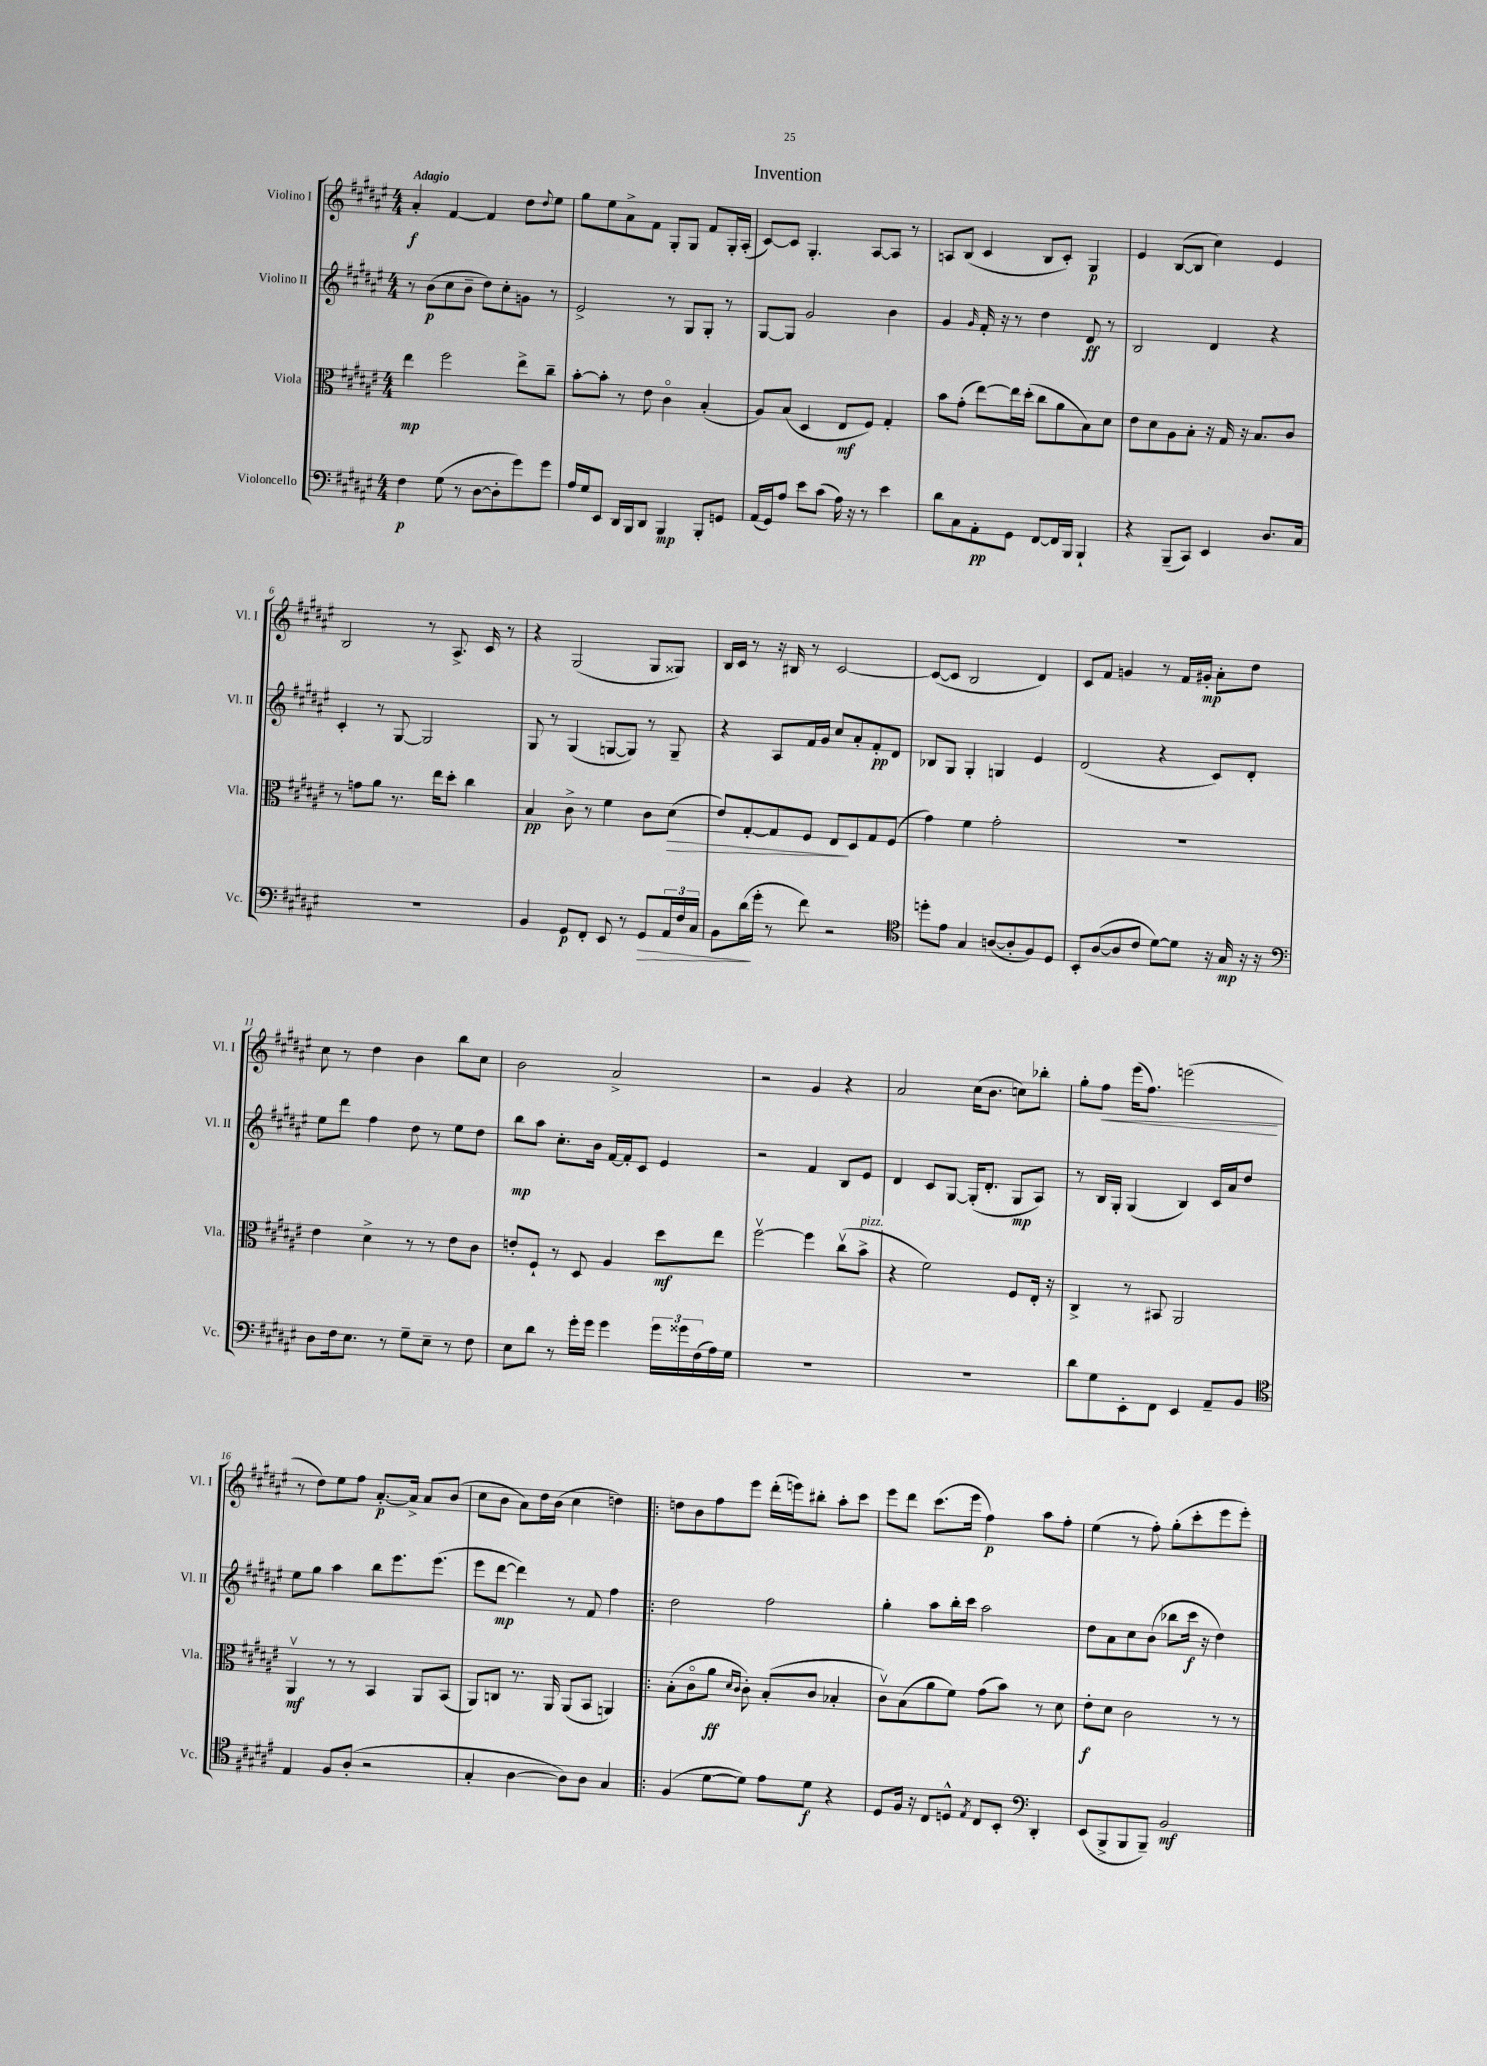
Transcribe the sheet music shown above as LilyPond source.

\header { title = "Invention" }
<<
\new StaffGroup <<
\new Staff = "s0" \with { instrumentName = "Violino I" shortInstrumentName = "Vl. I" } {
    \clef treble \key fis \major \numericTimeSignature \time 4/4 \tempo "Adagio"
    ais'4-.\f fis'4~ fis'4 dis''8 \appoggiatura { dis''8 } eis''8 |
    gis''8 eis''8 ais'8-> fis'8 gis8-. gis8 fis'8 gis16-. ais16-.( |
    cis'8~) cis'8 gis4.-. ais8~ ais8 r8 |
    a8 b8( cis'4 b8 cis'8-.) gis4\p |
    eis'4 b8~( b8 cis''4) eis'4 |
    b2 r8 ais8.-> cis'16 r8 |
    r4 gis2( gis8 gisis8) |
    b16 cis'16 r8 r16 bis16 r8 cis'2~ |
    cis'8~( cis'8 b2 dis'4) |
    cis'8 fis'8 g'4 r8 fis'16 gis'16-.\mp ais'8-. dis''8 |
    cis''8 r8 dis''4 b'4 b''8 cis''8 |
    b'2 ais'2-> |
    r2 gis'4 r4 |
    ais'2 cis''16( b'8. c''8) bes''8-. |
    gis''8-. fis''8\< eis'''16( fis''8.) e'''2\!( |
    r8 dis''8) eis''8 fis''8 ais'8.~-.\p ais'16-> ais'8 b'8( |
    cis''8 b'8 ais'8) dis''16 b'16( cis''4 d''4) |
    \bar ".|:" d''8 b'8 fis''8 eis'''8 dis'''16-.( e'''16) bis''8-. ais''8-. cis'''8 |
    eis'''8 dis'''8 cis'''8.( eis'''16 fis''4\p) ais''8 fis''8-. |
    eis''4( r8 fis''8-.) gis''8-.( cis'''8-. eis'''8 eis'''8-.) \bar "|." |
}
\new Staff = "s1" \with { instrumentName = "Violino II" shortInstrumentName = "Vl. II" } {
    \clef treble \key fis \major \numericTimeSignature \time 4/4
    r8 b'8\p( cis''8 b'8-- dis''8) cis''8-. g'8 r8 |
    eis'2-> r8 gis8 gis8-. r8 |
    gis8~ gis8 gis'2 b'4 |
    gis'4 \grace { gis'16 } fis'16-. r16 r8 dis''4 dis'8\ff r8 |
    b2 dis'4 r4 |
    cis'4-. r8 gis8~ gis2 |
    gis8 r8 gis4( g8~ g8) r8 g8-- |
    r4 ais8 fis'16 gis'16 cis''8 ais'8-. fis'8-.\pp dis'8 |
    bes8 gis8 gis4-. g4 eis'4 |
    dis'2( r4 cis'8) dis'8-. |
    eis''8 dis'''8 fis''4 dis''8 r8 eis''8 dis''8 |
    b''8\mp ais''8 cis''8.-. b'16 fis'16~ fis'16-. cis'8 eis'4 |
    r2 fis'4 b8 eis'8 |
    dis'4 cis'8 gis8~ gis16-.( dis'8.-. gis8\mp ais8) |
    r8 b16 gis16-. gis4( b4) cis'16 ais'16 dis''8 |
    eis''8 gis''8 ais''4 b''8 eis'''8. eis'''8.( |
    eis'''8 dis'''8~\mp dis'''4) r8 fis'8 fis''4 |
    \bar ".|:" dis''2 fis''2 |
    gis''4-. ais''8 b''16-. cis'''16 ais''2 |
    dis''8 ais'8 cis''8 b'8( bes''8 cis'''16\f r16 dis''4) \bar "|." |
}
\new Staff = "s2" \with { instrumentName = "Viola" shortInstrumentName = "Vla." } {
    \clef alto \key fis \major \numericTimeSignature \time 4/4
    eis''4\mp fis''2 eis''8-> cis''8-- |
    b'8~-. b'8-. r8 eis'8 cis'4\flageolet b4-.( |
    ais8) b8( dis4 eis8\mf fis8) gis4-. |
    b'8 gis'8-.( eis''8~) eis''16 dis''16-.( cis''8 ais'8 b8) dis'8 |
    eis'8 dis'8 ais8 b8-. r16 gis16 r16 b8. cis'8 |
    r8 g'8 ais'8 r8. eis''16 dis''8-. cis''4 |
    b4\pp cis'8-> r8 fis'4 cis'8 dis'8\>( |
    eis'8) gis8~-. gis8 fis8 eis8\! dis8 gis8 fis8( |
    gis'4) fis'4 gis'2-. |
    R1 |
    eis'4 dis'4-> r8 r8 eis'8 cis'8 |
    e'8-. fis8-! r8 dis8 ais4 dis''8\mf eis''8 |
    fis''2~\upbow fis''4 cis''8\upbow( b'8->^\markup { \italic "pizz." } |
    r4 fis'2) fis8 eis16-. r16 |
    cis4-> r8 bis,8 ais,2 |
    ais,4\upbow\mf r8 r8 b,4 ais,8 b,8( |
    ais,8) c8 r8. ais,16 ais,8( b,8 a,4) |
    \bar ".|:" b8-.( cis'8\flageolet ais'8\ff \grace { dis'16 cis'16 } cis'8-.) b8-.( cis'8 bes4-. |
    cis'8\upbow) b8( ais'8 fis'8) gis'8( b'8) r8 dis'8 |
    eis'8-.\f dis'8 cis'2 r8 r8 \bar "|." |
}
\new Staff = "s3" \with { instrumentName = "Violoncello" shortInstrumentName = "Vc." } {
    \clef bass \key fis \major \numericTimeSignature \time 4/4
    fis4\p gis8( r8 dis8~ dis8-. gis'8) gis'8 |
    ais16 gis16 eis,8 dis,16 b,,16 dis,8 b,,4\mp b,,8-. g,8 |
    ais,16( gis,16) ais8 eis'8 cis'8( ais16) r16 r8 eis'4 |
    dis'8 cis8 ais,8-.\pp gis,8 fis,8~ fis,16 b,,16 b,,4-! |
    r4 b,,8--( cis,8) eis,4 dis8. cis16 |
    R1 |
    b,4 gis,8\p fis,8-. eis,8 r8 gis,8\> \tuplet 3/2 { ais,16 fis16 cis16 } |
    b,8 dis'16\!( gis'16-. r8 fis'8) r2 |
    \clef tenor d''8-. eis'8 gis4 a8~( a8-. fis8) dis8 |
    b,8-. ais8~( ais8 cis'8 dis'8~) dis'8 r16 gis16\mp r16 r16 |
    \clef bass dis8 fis16 eis8. r8 gis8-- eis8-- r8 fis8 |
    eis8 dis'8 r8 gis'16-. gis'16 gis'4 \tuplet 3/2 { gis'16 gisis'16 fis16( } ais16) gis16 |
    R1 |
    R1 |
    dis'8 gis8 eis,8-. fis,8 eis,4 ais,8-- b,8 |
    \clef tenor eis4 fis8 ais8-.( r2 |
    gis4-. ais4~ ais8) ais8 gis4 |
    \bar ".|:" fis4( dis'8~ dis'8) eis'8 dis'8\f r4 |
    dis8 fis16 r16 cis8 d8-^ \acciaccatura { eis8 } cis8 b,8-. \clef bass dis,4-. |
    eis,8( b,,8-> b,,8 b,,8--) b,2\mf \bar "|." |
}
>>
>>
